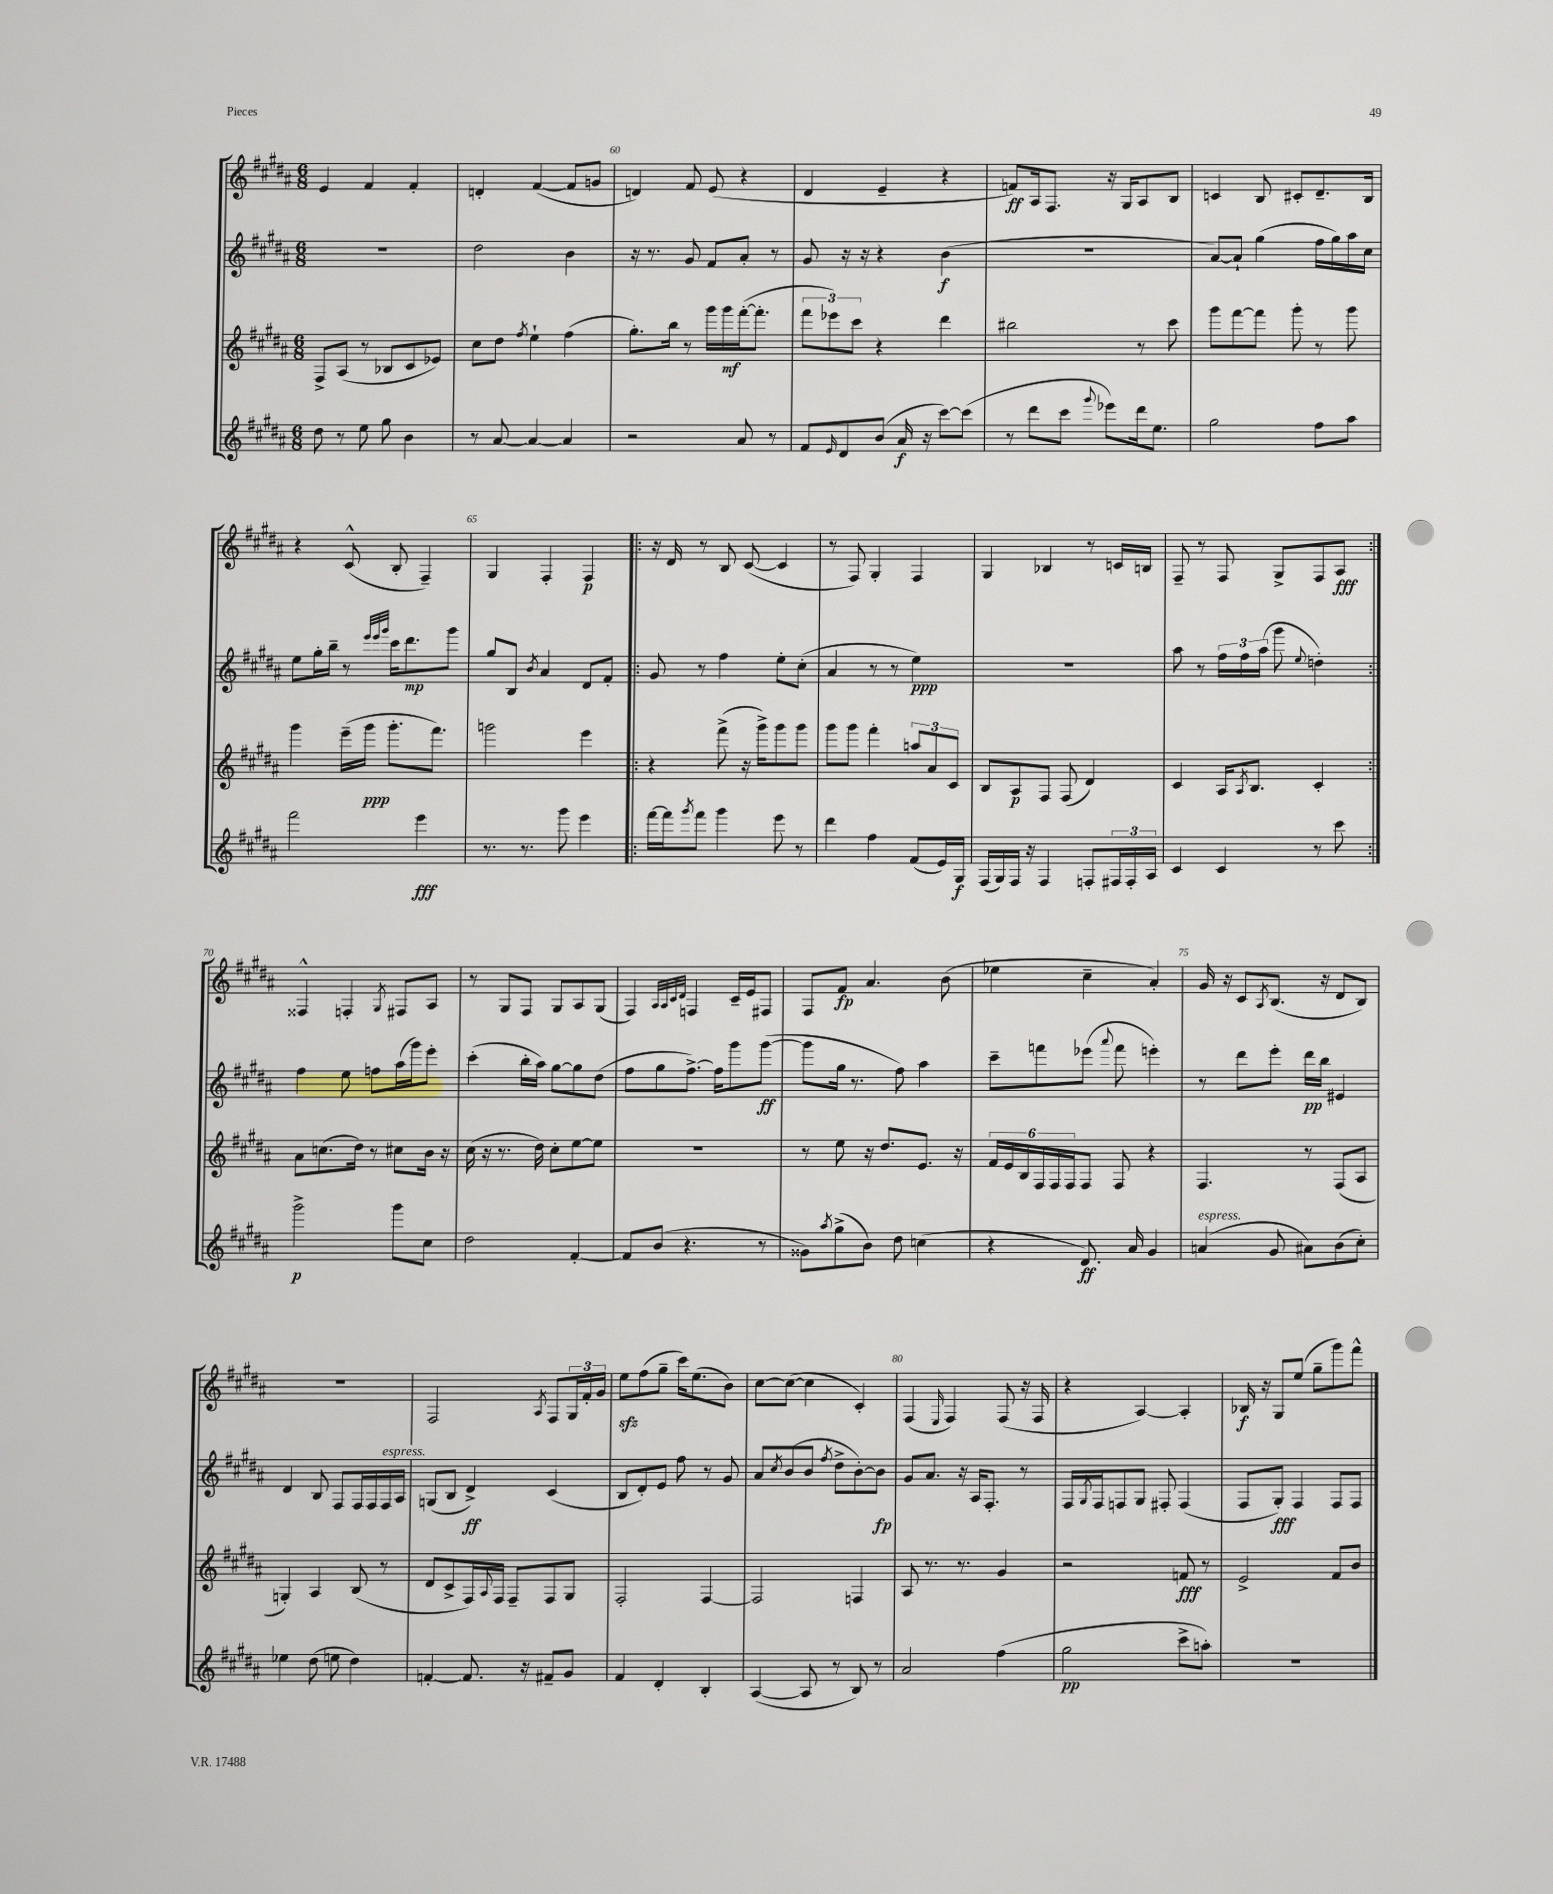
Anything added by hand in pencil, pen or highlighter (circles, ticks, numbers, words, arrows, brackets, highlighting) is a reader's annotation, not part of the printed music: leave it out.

**kern	**kern	**kern	**kern
*staff4	*staff3	*staff2	*staff1
*clefG2	*clefG2	*clefG2	*clefG2
*k[f#c#g#d#a#]	*k[f#c#g#d#a#]	*k[f#c#g#d#a#]	*k[f#c#g#d#a#]
*M6/8	*M6/8	*M6/8	*M6/8
8dd#\	8F#^/L	2.r	4e/
8r	(8A#/J	.	.
8ee\	8r	.	4f#/
8gg#\	8B-/L	.	.
4b\	8c#/	.	4f#'/
.	8e-/J)	.	.
=	=	=	=
8r	8cc#\L	2dd#\	4d'/
[8a#/	8dd#\J	.	.
.	8qff#/	.	.
4a#/_	4ee`\	.	([4f#/
4a#/]	(4ff#\	4b\	8f#/]L
.	.	.	8g/J
=	=	=	=
2r	8.gg#'\L)	16r	4d/)
.	.	8.r	.
.	16bb\Jk	.	.
.	8r	8g#/	8f#/
.	16ggg#\LL	8f#/L	(8e/
.	16ggg#\	.	.
8a#/	([16fff#'\J	8a#'/J	4r
.	8.fff#'\]J	.	.
8r	.	8r	.
=	=	=	=
8f#/L	12fff#\L	8g#/	4d#/
.	12eee-\)	.	.
16qqe/	.	.	.
8d#/	.	16r	.
.	12ccc#\J	.	.
.	.	16r	.
(8b/J	4r	4r	4e~/
16a#/	.	.	.
16r	.	.	.
[8ccc#\L)	4ddd#\	(4b\	4r
(8ccc#\]J	.	.	.
=	=	=	=
8r	2bb#\	2.r	8f/L)
8ddd#\L	.	.	16A#/k
.	.	.	8.F#/J
8ccc#\J	.	.	.
8qqggg#/	.	.	.
8eee-\L)	.	.	16r
.	.	.	16G#/LK
16ddd#\k	8r	.	8A#/
8.ee\J	.	.	.
.	8ccc#\	.	8B/J
=	=	=	=
2gg#\	8ggg#\L	[8a#/L)	4c/
.	[8fff#\	8a#`/]J	.
.	8fff#\]J	(4gg#\	8B/
.	8ggg#'\	.	8c#'/L
8ff#\L	8r	16ff#\LL	8.d#~/
.	.	16gg#\)	.
8aa#\J	8ggg#\	16aa#\	.
.	.	16cc#\JJ	16B/Jk
=	=	=	=
2fff#\	4ggg#\	8ee\L	4r
.	.	16gg#'\L	.
.	.	16bb~\JJ	.
.	(16eee~\LL	8r	(8c#^^/
.	16ggg#\JJ	.	.
.	.	32qqeee/LLL	.
.	.	32qqeee/	.
.	.	32qqggg#/JJJ	.
.	8.ggg#'\L	16ccc#\LK	8B'/
.	.	8.ddd#\	.
4eee\	.	.	4F#~/)
.	8.fff#\J)	.	.
.	.	8ggg#\J	.
=	=	=	=
8.r	2ggg\	8gg#/L	4G#/
.	.	8B/J	.
8.r	.	.	.
.	.	8qb/	.
.	.	4a#/	4F#'/
8ggg#\	.	.	.
4eee\	4eee\	8d#/L	4F#/
.	.	8f#'/J	.
=!|:	=!|:	=!|:	=!|:
[16fff#\LL	4r	8g#/	16r
16fff#\]J	.	.	16d#/
8qggg#/	.	.	.
8fff#\J	.	8r	8r
4ggg#\	(8fff#^\	4ff#\	8B/
.	16r	.	([8c#/
.	16ggg#^\LK)	.	.
8eee\	8ggg#\	8ee'\L	4c#/]
8r	8ggg#\J	(8cc#'\J	.
=	=	=	=
4ddd#\	8ggg#\L	4a#/	8r
.	8ggg#\J	.	8F#/)
4ff#\	4fff#'\	8r	4G#'/
.	.	8r	.
(8f#/L	12aa/L	4ee\)	4F#/
.	12a#/	.	.
16e/L)	.	.	.
.	12c#/J	.	.
16G#/JJ	.	.	.
=	=	=	=
(16F#/LL	8B/L	2.r	4G#/
16G#/)	.	.	.
16F#/JJ	8A#/	.	.
16r	.	.	.
4F#/	8F#/J	.	4B-/
.	(8F#/	.	.
8F'/L	4d#/)	.	8r
24F#/L	.	.	16c/LL
24F#'/	.	.	.
.	.	.	16B/JJ
24A#/JJ	.	.	.
=	=	=	=
4c#/	4c#/	8aa#\	8F#~/
.	.	8r	8r
4c#/	16A#/LK	24ff#\LL	8F#/
.	.	24ff#\	.
.	8qA#/	.	.
.	8.B/J	.	.
.	.	(24aa#\JJ	.
.	.	8ggg#\	8G#^/L
.	.	8qqee/	.
8r	4c#'/	4dd'\)	8F#/
8ccc#\	.	.	8A#/J
=:|!	=:|!	=:|!	=:|!
2ggg#^\	8a#\L	4ff#\	4F##^^/
.	(8.cc\	.	.
.	.	8ee\	4F'/
.	16dd#\Jk)	.	.
.	8r	8ff\L	.
.	.	.	8qG#/
8ggg#\L	8cc#\L	(16aa#\L	8F#/L
.	.	16ggg#\J)	.
8cc#\J	16b\Jk	8eee'\J	8A#/J
.	16r	.	.
=	=	=	=
2dd#\	(16cc#\	(4ccc#'\	8r
.	16r	.	.
.	8.r	.	8G#/L
.	.	16bb'\LL	8F#/J
.	16dd#\)	16aa#\JJ)	.
.	8cc#'\L	[8gg#\L	8G#/L
[4f#'/	[8ee\	8gg#\]	8A#/
.	8ee\]J	(8dd#\J	(8G#/J
=	=	=	=
8f#/]L	2.r	8ff#\L	4F#/)
(8b/J	.	8gg#\	.
.	.	.	32qqA#/LLL
.	.	.	32qqA#/
.	.	.	32qqc#/
.	.	.	32qqd#/JJJ
4.r	.	[8.ff#^\J)	4F/
.	.	16ff#\]LK	.
.	.	8ggg#\	16c#~/LL
.	.	.	16e/J
8r	.	([8ggg#\J	8F#/J
=	=	=	=
8g##\L)	8r	8ggg#\]L	8F#/L
8qaa#/	.	.	.
(8gg#^\	8ee\	16gg#\Jk	8f#/J
.	.	8.r	.
8b\J)	16r	.	4.a#/
.	8.dd#/L	.	.
8dd#\	.	8ff#\)	.
(4cc\	8.e/J	4aa#\	.
.	.	.	(8b\
.	16r	.	.
=	=	=	=
4r	24f#/LL	8ccc#~\L	4ee-\
.	24e/	.	.
.	24B/	.	.
.	24F#/	8fff\	.
.	24F#/	.	.
.	24F#/J	.	.
8.d#/)	8F#/J	(8eee-\J	4cc#~\
.	.	8qqaaa#/	.
.	8F#/	8fff\	.
16a#/	.	.	.
4g#/	4r	4eee'\)	4a#'/)
=	=	=	=
(4a/	4.F#/	8r	16g#/
.	.	.	16r
.	.	8ddd#\L	8c#/L
.	.	.	8qA#/
8g#/	.	8eee'\J	(8.B/J
8a#\L)	8r	16ddd#\LL	.
.	.	16bb\JJ	16r
(8b\	(8F#/L	4e#/	8d#/L
8cc#'\J)	8A#/J	.	8B/J)
=	=	=	=
4ee-\	4G'/)	4d#/	2.r
(8dd#\	4A#/	8B/	.
8ee\	.	8F#/L	.
4dd#\)	(8B/	16F#/L	.
.	.	16F#/	.
.	8r	16F#/	.
.	.	16A#/JJ	.
=	=	=	=
[4f'/	8d#/L	(8G/L	2F#/
.	8c#^/	8B/J	.
8.f/]	16F#/L)	4d#^/)	.
.	8qqA#/	.	.
.	16F#/JJ	.	.
.	8F#~/L	.	.
16r	.	.	.
.	.	.	8qA#/
8f#~/L	8F#/	(4c#/	8F#/L
8g#/J	8G#/J	.	24G#/L
.	.	.	24f#'/
.	.	.	24g#/JJ
=	=	=	=
4f#/	2F#'/	8B/L	8ee\L
.	.	8d#'/)	(8ff#\
4d#'/	.	8e/J	8gg#~\J
.	.	8ff#\	16ccc#\LK)
.	.	.	(8.ee\
4B'/	[4F#/	8r	.
.	.	8g#/	8b\J)
=	=	=	=
([4A#/	2F#/]	8a#/L	[8cc#\L
.	.	8qcc#/	.
.	.	(8b/	(8cc#\_J
8A#/]	.	8b/J	4cc#\]
.	.	8qff#/	.
8r	.	8dd#^\L	.
8B/)	4F/	[8b'\)	4c#'/)
8r	.	8b\]J	.
=	=	=	=
2a#/	8A#/	8g#/L	(4F#/
.	8.r	8.a#/J	.
.	.	.	16qqE/
.	.	.	4F#/)
.	8.r	16r	.
.	.	16A#/LK	.
.	.	8.F#'/J	.
(4ff#\	4g#/	.	(8F#/
.	.	8r	16r
.	.	.	16F#/
=	=	=	=
2gg#\	2r	16F#/LL	4r
.	.	8qG#/	.
.	.	16F#/J	.
.	.	8F/	.
.	.	8G#/J	[4A#/)
.	.	8F#'/	.
8ccc#^\L	8f/	(4F#/	4A#'/]
8aa'\J)	8r	.	.
=	=	=	=
2.r	2e^/	8F#/L	16B-/
.	.	.	16r
.	.	8G#'/J)	8G#/L
.	.	4F#/	(8ee/J
.	.	.	8gg#~\L
.	8f#/L	8F#/L	8ggg#\)
.	8b/J	8F#/J	8fff#^^\J
==	==	==	==
*-	*-	*-	*-
